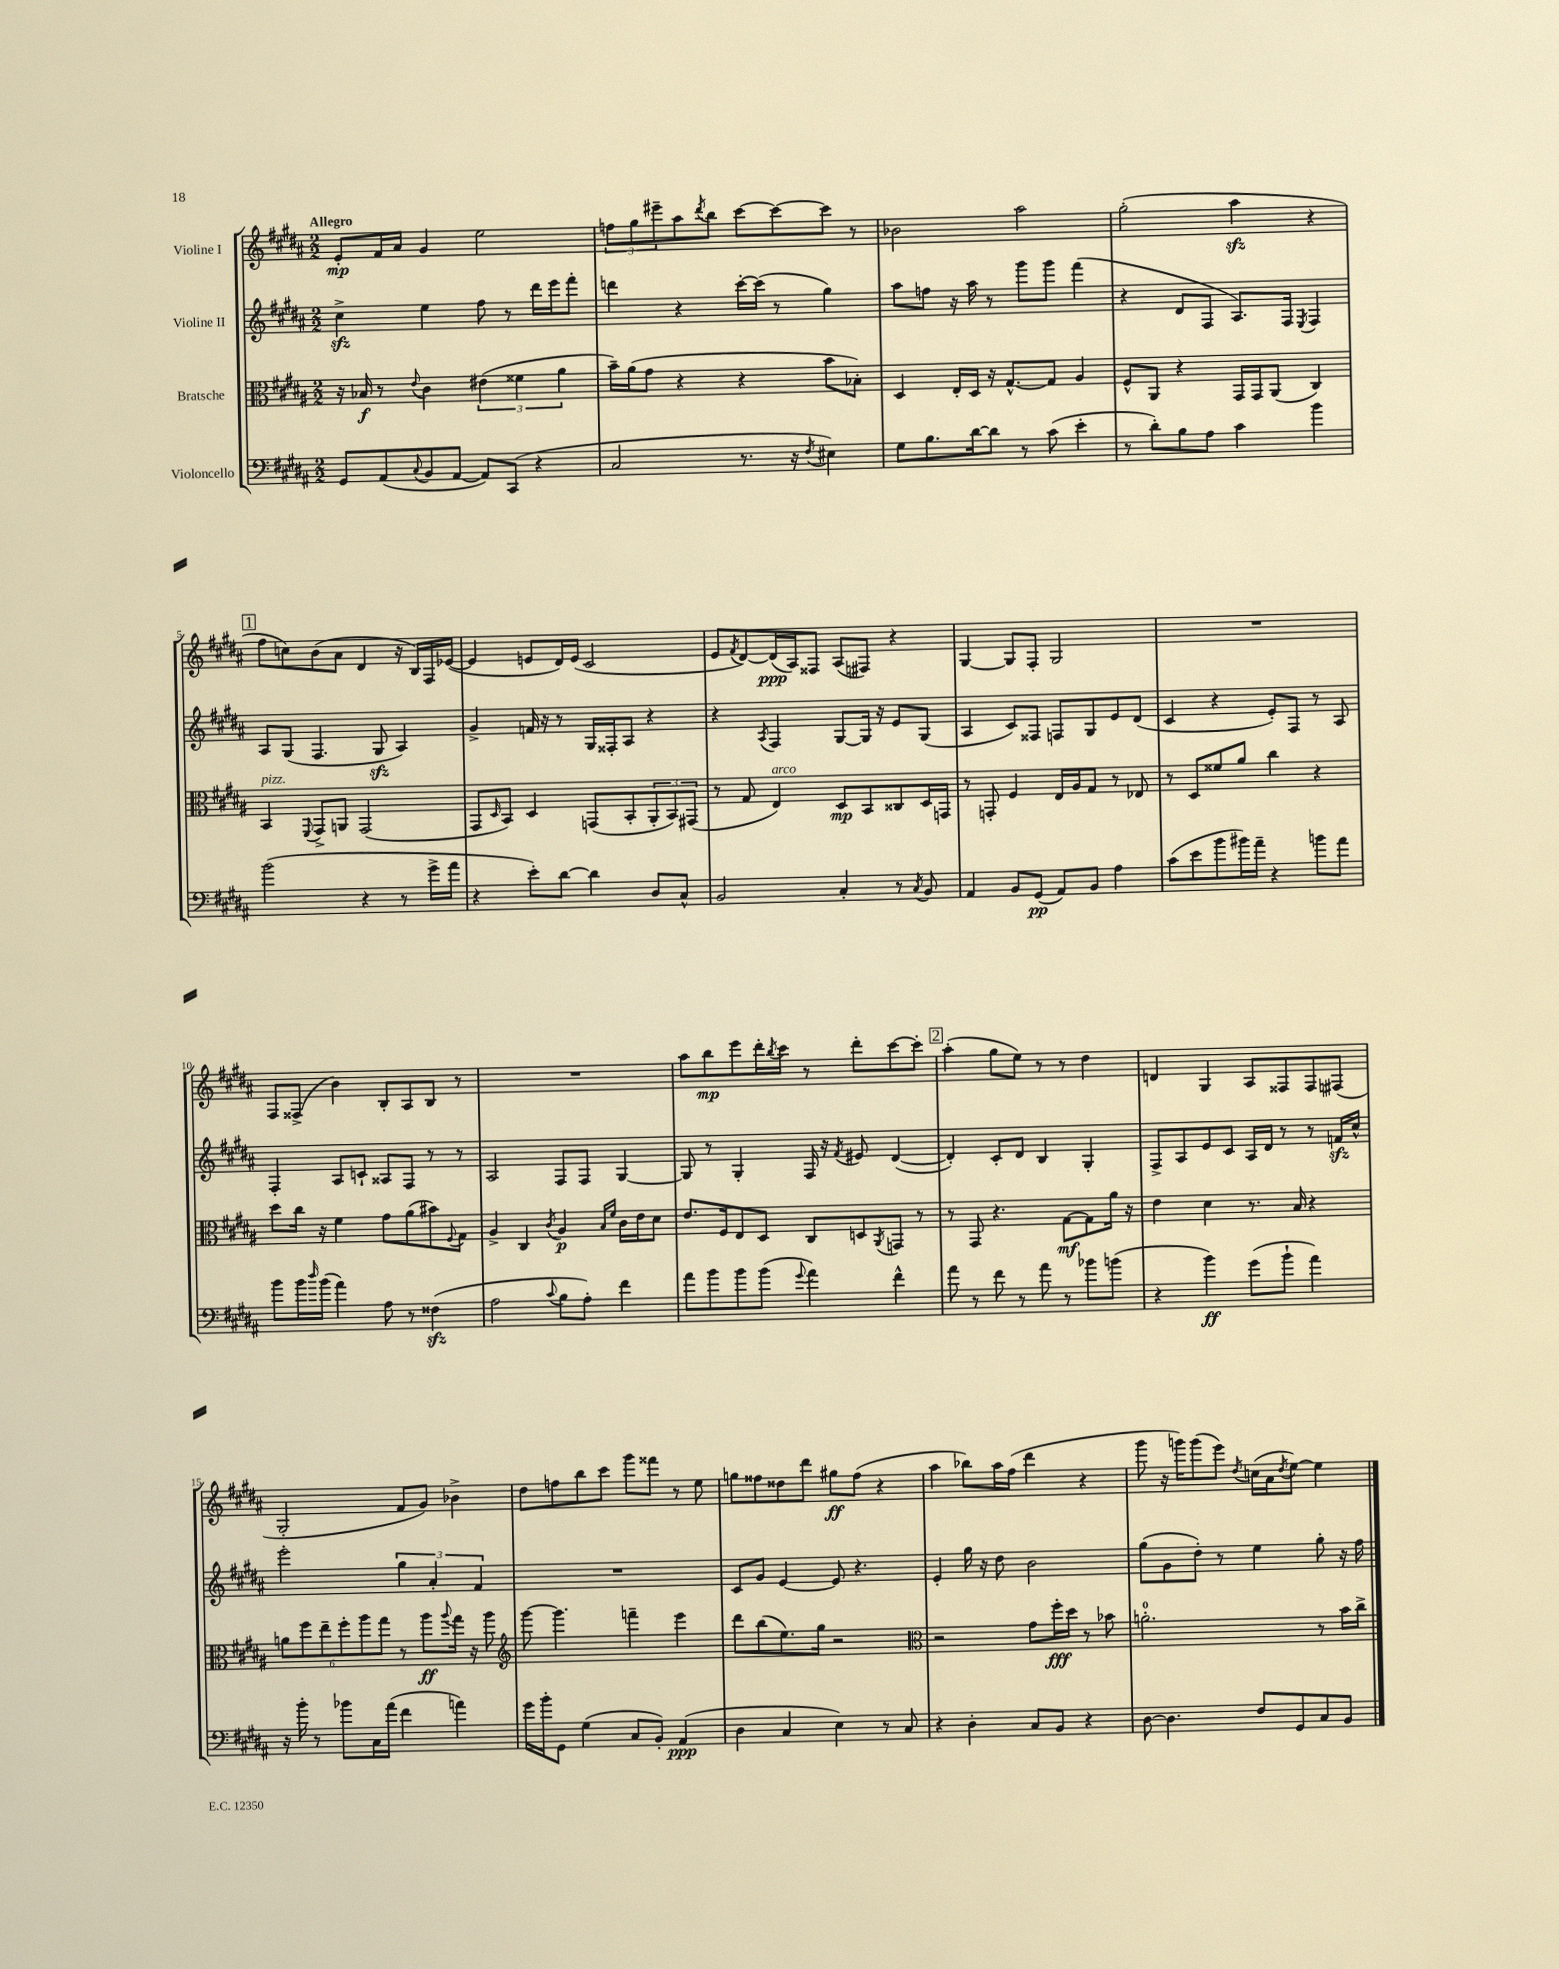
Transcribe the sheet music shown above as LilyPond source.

<<
\new StaffGroup <<
\new Staff = "s0" \with { instrumentName = "Violine I" } {
    \clef treble \key b \major \numericTimeSignature \time 2/2 \tempo "Allegro"
    e'8-.\mp fis'16 ais'16 gis'4 e''2 |
    \tuplet 3/2 { f''8 gis''8 eis'''8-- } ais''8 \acciaccatura { dis'''8 } b''8 cis'''8~ cis'''8~ cis'''8 r8 |
    bes'2 ais''2 |
    gis''2-.( ais''4\sfz r4 |
    \mark \markup { \box "1" } fis''8 c''8) b'8( ais'8 dis'4 r16 b16) fis16 ees'16~( |
    ees'4 e'8 dis'16) e'16( cis'2 |
    e'8 \acciaccatura { fis'8 } dis'8~) dis'16\ppp( ais16) fisis8 ais8( fis8) r4 |
    gis4~ gis8 fis8-. gis2 |
    R1 |
    fis8 fisis8->( b'4) b8-. ais8 b8 r8 |
    R1 |
    ais''8 b''8\mp e'''8 dis'''16-. \acciaccatura { b''8 } cis'''16 r8 dis'''8-. cis'''8~ cis'''8-. |
    \mark \markup { \box "2" } ais''4-.( gis''8 e''8) r8 r8 dis''4 |
    d'4 gis4 ais8 fisis8 fisis8 fis8( |
    gis2-. fis'8 gis'8) bes'4-> |
    dis''8 f''8 b''8 cis'''8 gis'''8 fisis'''8 r8 e''8 |
    g''8 fisis''8 disis''8 dis'''8 gis''8\ff fisis''8( r4 |
    ais''4 bes''8) ais''16 fis''16( dis'''4 r4 |
    gis'''8 r16 g'''16) g'''8( e'''8) \acciaccatura { dis''8 } c''16( ais'16 \acciaccatura { dis''8 } e''8~) e''4 \bar "|." |
}
\new Staff = "s1" \with { instrumentName = "Violine II" } {
    \clef treble \key b \major \numericTimeSignature \time 2/2
    cis''4->\sfz e''4 fis''8 r8 dis'''16 e'''16 fis'''8-. |
    d'''4 r4 cis'''16~-. cis'''16( r8 gis''4) |
    ais''8 f''8 r16 ais''16 r8 gis'''8 gis'''8 fis'''4( |
    r4 dis'8 fis8 ais8.) fis16 \acciaccatura { e8 } fis4 |
    \mark \markup { \box "1" } ais8 gis8( fis4. gis8\sfz ais4) |
    gis'4-> f'16 r16 r8 gis16 fisis16-. ais8 r4 |
    r4 \acciaccatura { ais8 } fis4 gis8~ gis16 r16 e'8 gis8( |
    ais4 cis'8) fisis8 f8 gis8 e'8 dis'8( |
    cis'4 r4 e'8-.) fis8 r8 ais8 |
    fis4-. ais8 c'8-! aisis8 fis8 r8 r8 |
    ais2 fis8 fis8 gis4~ |
    gis8 r8 gis4-. fis16 r16 \acciaccatura { fis'8 } eis'8 dis'4~( |
    \mark \markup { \box "2" } dis'4-.) cis'8-. dis'8 b4 gis4-. |
    fis8-> ais8 e'8 cis'8 ais16 dis'16 r8 r8 f'16\sfz cis''16-^ |
    e'''2-. \tuplet 3/2 { gis''4 ais'4-. fis'4 } |
    R1 |
    cis'8 gis'8 e'4~ e'8 r4. |
    e'4-. gis''16 r16 dis''8 b'2 |
    gis''8( gis'8 dis''8-.) r8 e''4 gis''8-. r16 fis''16 \bar "|." |
}
\new Staff = "s2" \with { instrumentName = "Bratsche" } {
    \clef alto \key b \major \numericTimeSignature \time 2/2
    r16 bes16\f r8 \appoggiatura { e'8 } cis'4 \tuplet 3/2 { eis'4( fisis'4 ais'4 } |
    b'16--) ais'16( gis'8 r4 r4 b'8 bes8-.) |
    dis4 e16-. dis16 r16 gis8.~-^ gis8 ais4 |
    fis8-^ ais,8 r4 gis,16 gis,16 ais,8( cis4) |
    \mark \markup { \box "1" } b,4^\markup { \italic "pizz." } \appoggiatura { fis,8 } gis,8-> a,8 gis,2( |
    gis,8 \grace { dis16 } b,8) dis4 g,8( b,8-. \tuplet 3/2 { ais,8-. b,8) gis,8( } |
    r8 gis8 e4^\markup { \italic "arco" }) dis8\mp b,8 cisis8 dis16 g,16 |
    r8 g,8-. fis4 e16 ais16 gis8 r8 ees8 |
    r8 dis8 fisis'8 ais'8 cis''4 r4 |
    dis''8 cis''16 r16 fis'4 gis'8 ais'8( bis'8) \appoggiatura { fis8 } gis8 |
    ais4-> cis4 \acciaccatura { cis'8 } ais4\p \grace { b16 fis'16 } cis'16 e'16 dis'8 |
    e'8. fis16 e8 dis8 cis8 d8 \acciaccatura { ais,8 } g,8 r8 |
    \mark \markup { \box "2" } r8 gis,8 r4. gis8~\mf gis8 ais'16 r16 |
    e'4 dis'4 r8. b16 r4 |
    \tuplet 6/4 { a'8 fis''8 e''8-- fis''8-. ais''8 gis''8 } r8 ais''8\ff \appoggiatura { ais''8 } gis''16 r16 ais''8 |
    \clef treble gis'''8~ gis'''4. f'''4-- e'''4 |
    dis'''8 b''8( e''8.) gis''16 r2 |
    \clef alto r2 gis'8 fis''16-.\fff dis''16 r8 bes'8 |
    a'2.-0-. r8 b'16 cis''16-> \bar "|." |
}
\new Staff = "s3" \with { instrumentName = "Violoncello" } {
    \clef bass \key b \major \numericTimeSignature \time 2/2
    gis,8 ais,8( \appoggiatura { cis8 } b,8 ais,8~ ais,8) cis,8( r4 |
    cis2 r8. r16 \acciaccatura { fis8 } eis4) |
    gis8 b8. dis'16~ dis'8 r8 cis'8( e'4-. |
    r8 dis'8-.) b8 ais8 cis'4 b'4 |
    \mark \markup { \box "1" } b'2( r4 r8 gis'16-> ais'16 |
    r4 e'8-.) dis'8~ dis'4 dis8 cis8-^ |
    b,2 cis4-. r8 \acciaccatura { cis8 } b,8 |
    ais,4 b,8 gis,8\pp( ais,8) b,8 ais4 |
    cis'8( e'8 b'8 bis'16) ais'16-- r4 b'8 ais'8 |
    b'8 b'16 \grace { dis''16 } b'16( ais'4) ais8 r8 fisis4\sfz( |
    ais2 \appoggiatura { cis'8 } b8 ais8-.) fis'4 |
    ais'8 b'8 b'8 b'8( \appoggiatura { gis'8 } ais'4) fis'4-^ |
    \mark \markup { \box "2" } ais'8 r8 fis'8 r8 ais'8 r8 bes'8 b'8( |
    r4 b'4\ff) gis'8( b'8-! ais'4) |
    r16 b'16-. r8 bes'8 cis16 ais'16( fis'4 a'4) |
    gis'16 b'16-. gis,8 gis4( cis8 b,8-.) ais,4\ppp( |
    dis4 cis4 e4) r8 cis8 |
    r4 dis4-. cis8 b,8 r4 |
    dis8~ dis4. fis8 gis,8 cis8 b,8 \bar "|." |
}
>>
>>
